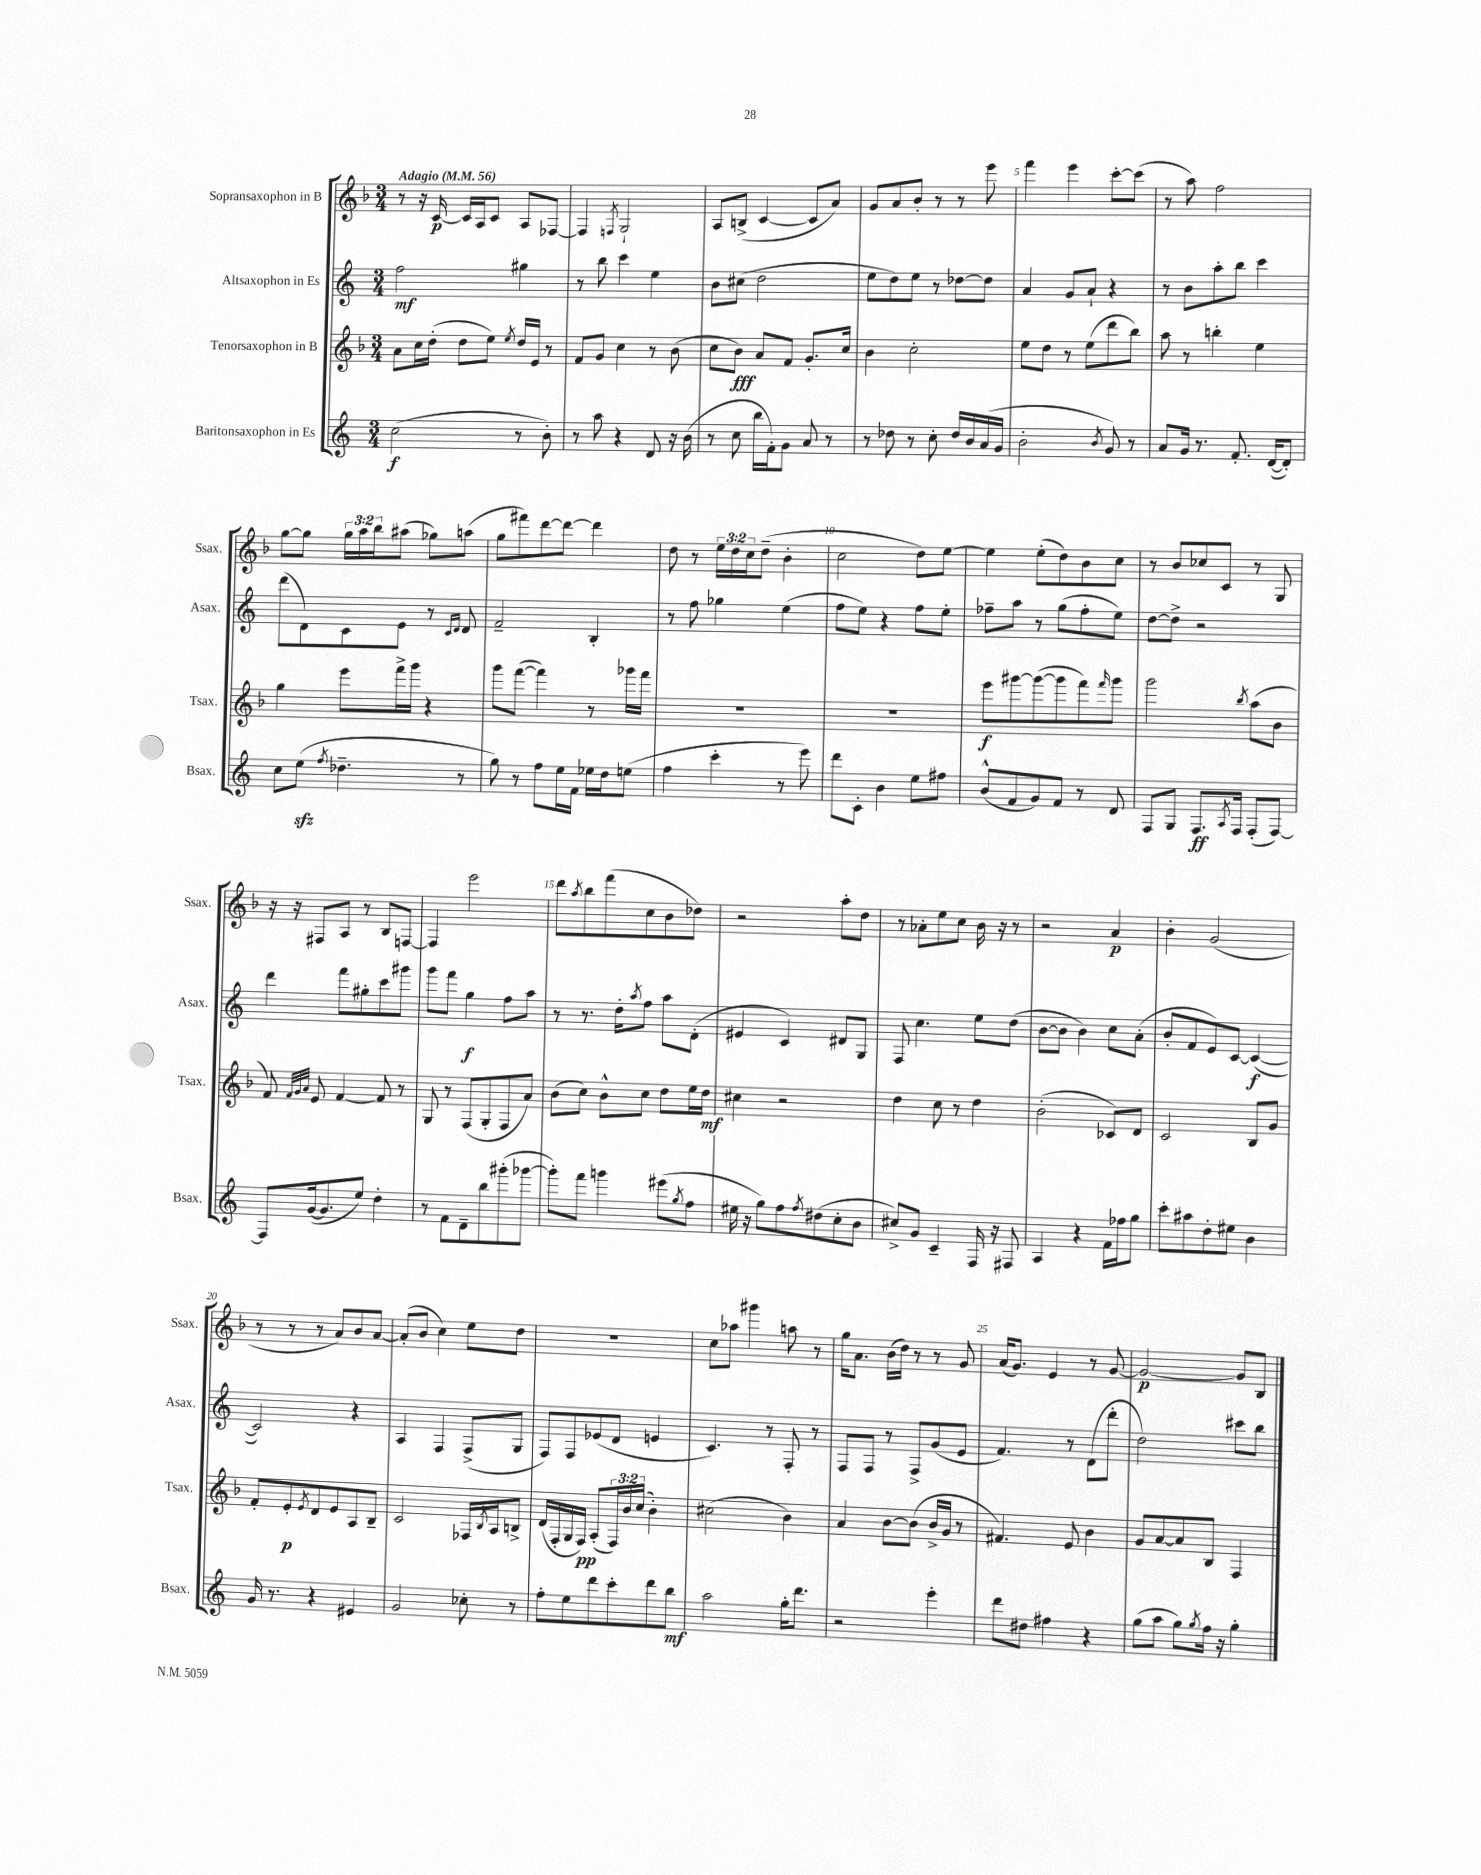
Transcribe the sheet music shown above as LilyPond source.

<<
\new StaffGroup <<
\new Staff = "s0" \with { instrumentName = "Sopransaxophon in B" shortInstrumentName = "Ssax." } {
    \clef treble \key f \major \numericTimeSignature \time 3/4 \override Staff.TupletNumber.text = #tuplet-number::calc-fraction-text \tempo "Adagio" 4 = 56
    r8 r16 c'16~\p c'16 a16 c'8 a8 fes8~ |
    fes4 \acciaccatura { f8 } g2-! |
    a8 b8->( c'4~ c'8 a'8) |
    g'8 a'8 bes'8-. r8 r8 e'''8 |
    f'''4 e'''4 c'''8~-. c'''8( |
    r8 a''8) f''2 |
    g''8~ g''8 \tuplet 3/2 { g''16 a''16 bes''16 } ais''8( ges''8) a''8( |
    g''8 fis'''8) d'''8~ d'''8~ d'''4 |
    d''8 r8 \tuplet 3/2 { e''16 d''16 c''16 } d''8--( bes'4-. |
    c''2 d''8) e''8~ |
    e''4 e''8-.( d''8) bes'8 c''8 |
    r8 bes'8 ces''8 c'8 r8 g8 |
    r16 r16 fis8 a8 r8 bes8 f8~ |
    f4 e'''2 |
    d'''8 \acciaccatura { a''8 } bes''8 f'''8( c''8 bes'8 des''8) |
    r2 a''8-. d''8 |
    r8 aes'8-. e''8 c''8 bes'16 r16 r8 |
    r2 a'4\p |
    bes'4-. g'2( |
    r8 r8 r8 a'8) bes'8 a'8~ |
    a'8-.( bes'8 c''4) e''8 d''8 |
    R2. |
    c''8 aes''8 gis'''4 a''8 r8 |
    g''16 a'8. bes'16( d''16) r8 r8 g'8 |
    a'16( g'8.) e'4 r8 g'8~ |
    g'2~\p g'8 bes8 \bar "|." |
}
\new Staff = "s1" \with { instrumentName = "Altsaxophon in Es" shortInstrumentName = "Asax." } {
    \clef treble \key c \major \numericTimeSignature \time 3/4
    f''2\mf gis''4 |
    r8 b''8 c'''4 e''4 |
    b'8 cis''8( d''2 |
    e''8 d''8) e''8 r8 des''8~ des''8 |
    a'4 g'8 a'8-! r4 |
    r8 b'8 a''8-. b''8 c'''4 |
    d'''8( d'8) c'8 e'8 r8 \grace { c'16 d'16 } d'8 |
    f'2-- b4-. |
    r8 f''8 ges''4 e''4( |
    f''8 e''8) r4 f''8 e''8-. |
    fes''8-- a''8 r8 g''8( fes''8-. e''8) |
    d''8~ d''8-> r2 |
    d'''4 f'''8 gis''8-. c'''8 gis'''8 |
    g'''8 f'''8 g''4\f f''8 a''8 |
    r8 r8. d''16-. \acciaccatura { a''8 } f''8 a''8 d'8-.( |
    eis'4 c'4) dis'8 g8 |
    f8 c''4. e''8 d''8( |
    b'8~ b'8 b'4) c''8 a'8-.( |
    b'8-. f'8 e'8) c'8~ c'4~\f( |
    c'2) r4 |
    a4 f4 f8->( g8 |
    f8) f8 ees'8( d'8 e'4 |
    c'4.) r8 f8-. r8 |
    f8 f8 r8 f8-> g'8( e'8 |
    f'4.) r8 d'8( d'''8-. |
    d''2) cis'''8 b''8 \bar "|." |
}
\new Staff = "s2" \with { instrumentName = "Tenorsaxophon in B" shortInstrumentName = "Tsax." } {
    \clef treble \key f \major \numericTimeSignature \time 3/4 \override Staff.TupletNumber.text = #tuplet-number::calc-fraction-text
    a'8 c''16 d''16-.( d''8 e''8) \acciaccatura { e''8 } d''16 e'16 r8 |
    f'8 g'8 c''4 r8 bes'8( |
    c''8 bes'8\fff) a'8 f'8 g'8.-. c''16 |
    bes'4 c''2-. |
    e''8 d''8 r8 e''8( d'''8 bes''8) |
    a''8 r8 b''4-. e''4 |
    g''4 e'''8 f'''16-> g'''16 r4 |
    g'''8 f'''8~( f'''4) r8 ges'''16 f'''16 |
    R2. |
    R2. |
    e'''8\f gis'''8~ gis'''8~( gis'''8 f'''8) \grace { f'''16 } gis'''8 |
    g'''2 \acciaccatura { bes''8 } a''8( bes'8 |
    f'8) \grace { f'32 g'32 a'32 } e'8 f'4~ f'8 r8 |
    g8 r8 f8( g8-. f8 a'8) |
    bes'8( c''8) bes'8-^ c''8 d''8 e''16 d''16\mf |
    cis''4 r2 |
    d''4 c''8 r8 d''4 |
    bes'2-.( ces'8) d'8 |
    c'2 bes8 g'8 |
    f'8-. e'8-.\p \acciaccatura { e'8 } d'8 e'8 a8 bes8-- |
    c'2 fes16 \acciaccatura { bes8 } a16 b8-> |
    d'16( f16-. g16 f16\pp) a8-.( \tuplet 3/2 { f16) bes'16 c''16( } bes'4-.) |
    cis''2( bes'4) |
    a'4 bes'8~ bes'8( bes'16-> g'16 r8 |
    fis'4.) e'8 bes'4 |
    g'8 a'8~ a'8 bes8 f4 \bar "|." |
}
\new Staff = "s3" \with { instrumentName = "Baritonsaxophon in Es" shortInstrumentName = "Bsax." } {
    \clef treble \key c \major \numericTimeSignature \time 3/4
    c''2\f( r8 b'8-.) |
    r8 a''8 r4 d'8 r16 b'16( |
    r8 c''8 b''16 f'16-.) g'8 a'8 r8 |
    r8 des''8 r8 c''8-. des''16 b'16 a'16( g'16 |
    b'2-. \acciaccatura { b'8 } g'8) r8 |
    a'8 g'16 r8. f'8.-. d'16~( d'8-.) |
    c''8 e''8\sfz( \acciaccatura { f''8 } des''4.-- r8 |
    g''8) r8 f''8 e''16 f'16 ees''16 d''16 e''8( |
    f''4 c'''4-. r8 e'''8) |
    d'''8 c'8-. b'4 e''8 fis''8 |
    b'8-^( f'8 g'8) f'8 r8 d'8 |
    f8 g8 f8.\ff \acciaccatura { a8 } f16 f8-.( f8~) |
    f8 g'16~( g'8. e''8) d''4-. |
    r8 f'8 d'8-- b''8 gis'''8-.( ges'''8~ |
    ges'''8-.) f'''8 g'''4 eis'''8( \acciaccatura { g''8 } f''8 |
    eis''16 r16 g''8) f''8 \acciaccatura { f''8 } dis''8( c''8-. b'8 |
    cis''8->) g'8 c'4-- f16 r16 fis8 |
    a4 r4 f'16 fes''16 g''8 |
    c'''8-. ais''8 d''8-. eis''8 b'4 |
    g'16 r8. r4 eis'4 |
    g'2 ces''8-. r8 |
    f''8-. e''8 d'''8 c'''8-. d'''8 b''8\mf |
    a''2 g''16-. d'''8. |
    r2 e'''4-. |
    d'''8 dis''8 fis''4 r4 |
    g''8( a''8 g''8) \acciaccatura { g''8 } f''16 r16 g''4-. \bar "|." |
}
>>
>>
\layout { \context { \Score \override BarNumber.break-visibility = ##(#f #t #t) barNumberVisibility = #(every-nth-bar-number-visible 5) } }
